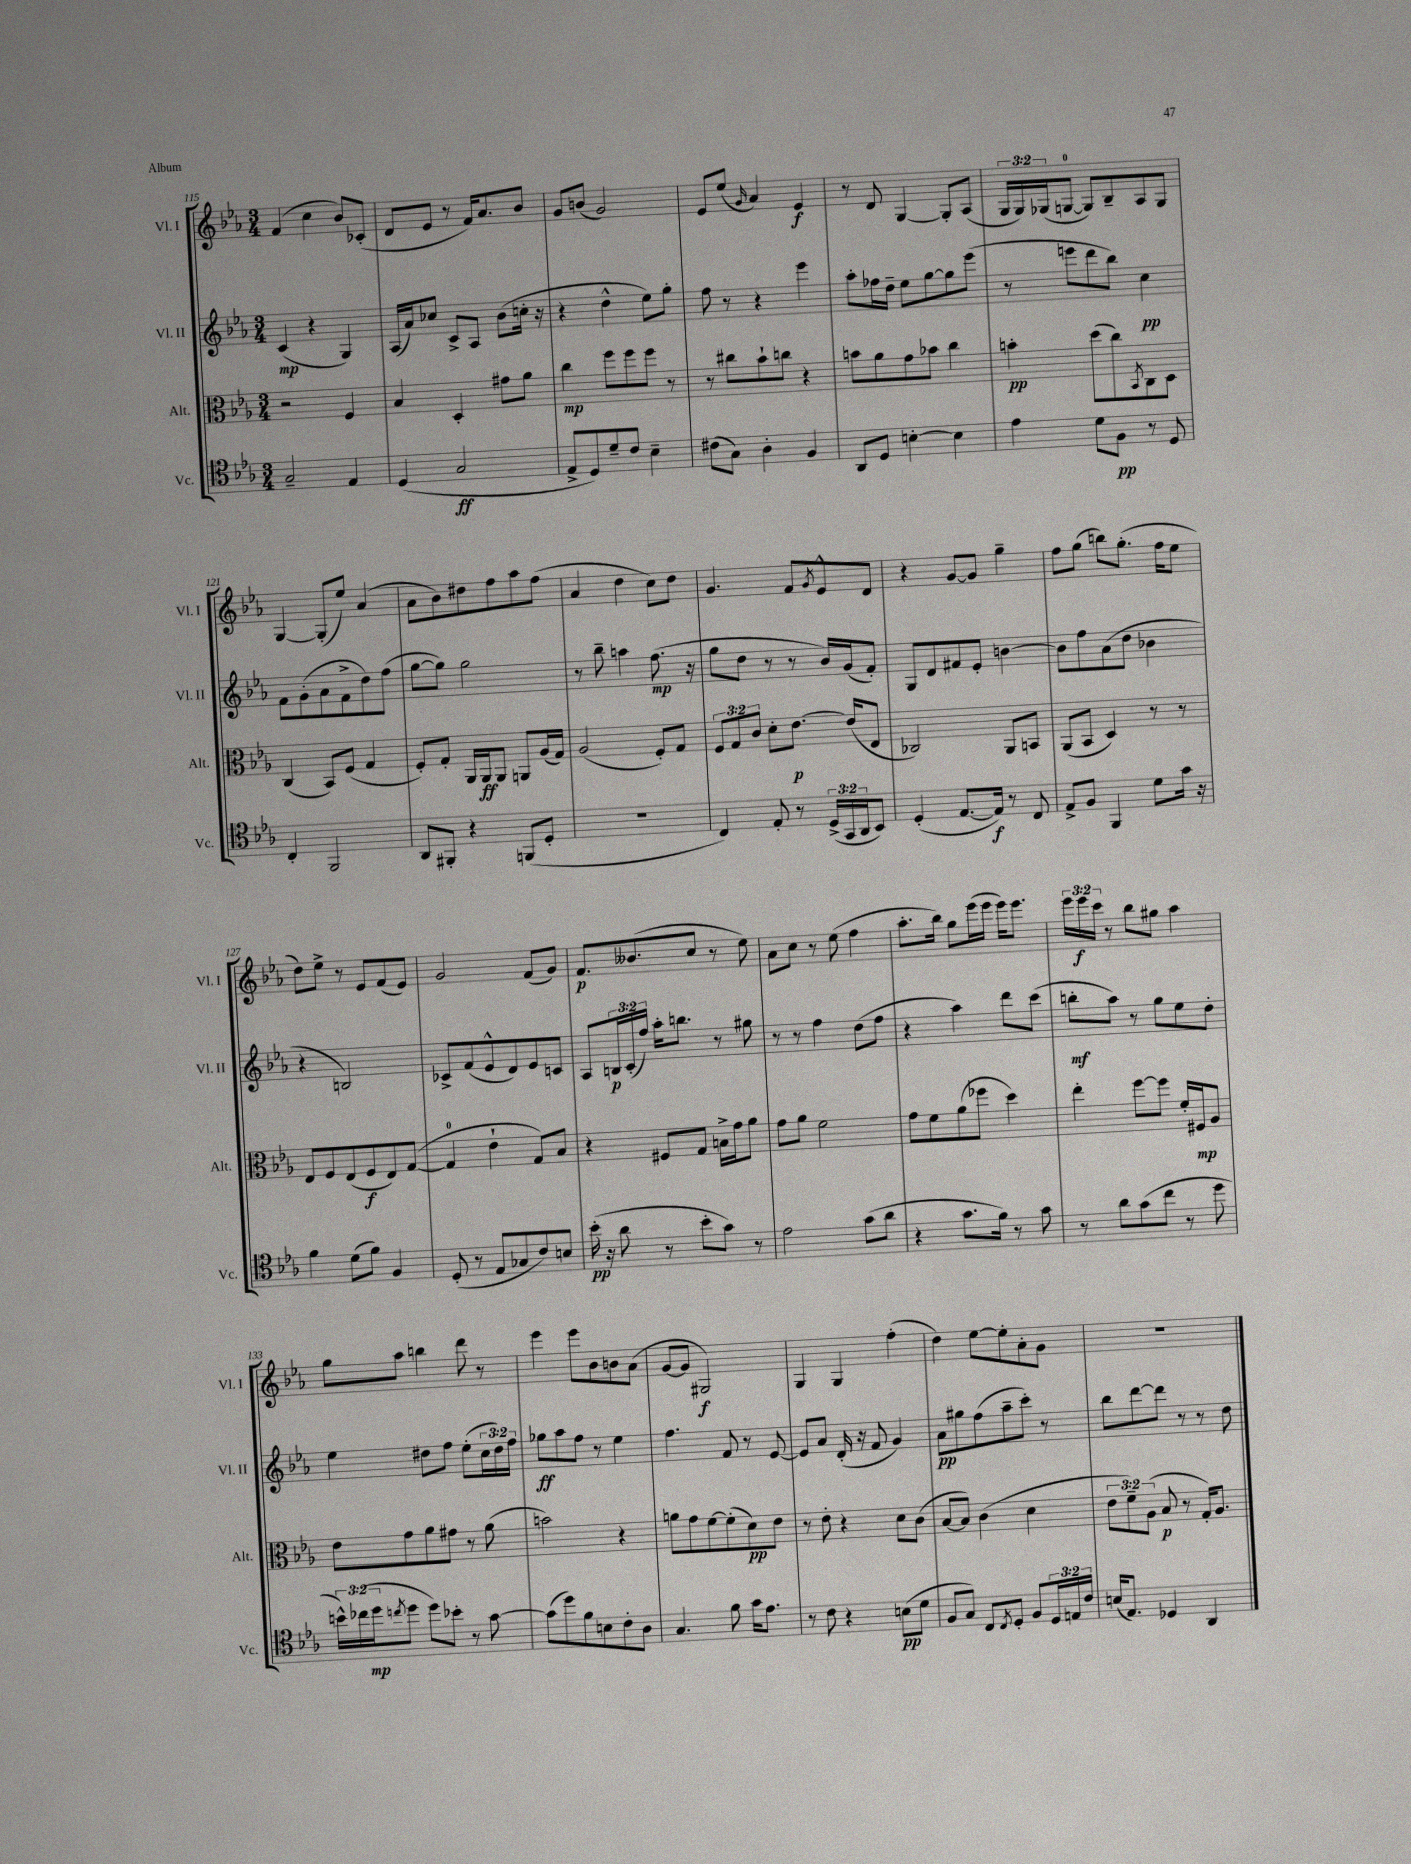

**kern	**dynam	**kern	**dynam	**kern	**dynam	**kern	**dynam
*part4	*part4	*part3	*part3	*part2	*part2	*part1	*part1
*staff4	*staff4	*staff3	*staff3	*staff2	*staff2	*staff1	*staff1
*I"Vc.	*	*I"Alt.	*	*I"Vl. II	*	*I"Vl. I	*
*I'Vc.	*	*I'Alt.	*	*I'Vl. II	*	*I'Vl. I	*
*clefC4	*	*clefC3	*	*clefG2	*	*clefG2	*
*k[b-e-a-]	*	*k[b-e-a-]	*	*k[b-e-a-]	*	*k[b-e-a-]	*
*M3/4	*	*M3/4	*	*M3/4	*	*M3/4	*
=115	=115	=115	=115	=115	=115	=115	=115
2G~/	.	2r	.	(4c/	mp	(4f/	.
.	.	.	.	4r	.	4cc\	.
4E-/	.	4F/	.	4G/)	.	8b-/L)	.
.	.	.	.	.	.	(8c-X'/J	.
=116	=116	=116	=116	=116	=116	=116	=116
(4D/	.	4B-/	.	(16A-/LL	.	8d/L	.
.	.	.	.	16a-/J)	.	.	.
.	.	.	.	8cc-X/J	.	8e-/J	.
2G/	ff	4D'/	.	8c^/L	.	8r	.
.	.	.	.	8A-/J	.	16f/KL)	.
.	.	.	.	.	.	8.a-/	.
.	.	8g#X\L	.	(8b-\L	.	.	.
.	.	8a-\J	.	16ccn'\Jk	.	8b-/J	.
.	.	.	.	16r	.	.	.
=117	=117	=117	=117	=117	=117	=117	=117
8E-^/L	.	4cc\	mp	4r	.	8g/L	.
8D/)	.	.	.	.	.	(8bn/J	.
8d~/	.	8ff\L	.	4dd^^\	.	2g/)	.
8c/J	.	8ff\	.	.	.	.	.
4B-~\	.	8ff\J	.	8ee-\L)	.	.	.
.	.	8r	.	8gg'\J	.	.	.
=118	=118	=118	=118	=118	=118	=118	=118
(8c#X\L	.	8r	.	8ff\	.	8e-/L	.
8G\J)	.	8cc#X\L	.	8r	.	(8ee-/J	.
.	.	.	.	.	.	16qqg/	.
4A-'\	.	8b-`\	.	4r	.	4a-/)	.
.	.	8ccn\J	.	.	.	.	.
4F/	.	4r	.	4eee-\	.	4e-/	f
=119	=119	=119	=119	=119	=119	=119	=119
8AA-/L	.	8bn\L	.	8aa-'\L	.	8r	.
8D/J	.	8a-\	.	16ff-X\L	.	8d/	.
.	.	.	.	16dd~\JJ	.	.	.
[4Bn'\	.	8g\	.	8ee-\L	.	[4G/	.
.	.	8b-X\J	.	[8gg\	.	.	.
4B\]	.	4cc\	.	8gg\]	.	8G'/L]	.
.	.	.	.	(8eee-\J	.	(8A-/J	.
=120	=120	=120	=120	=120	=120	=120	=120
4e-\	.	4bn'\	pp	8r	.	24G/LL	.
.	.	.	.	.	.	24G/)	.
.	.	.	.	.	.	(24G-X/J	.
.	.	.	.	8eeen\L	.	[8Gn/J	.
8d\L	.	(8dd\L	.	8ddd\	.	8G/L])	.
8F\J	pp	8cc\)	.	8bb-\J)	.	8B-~/	.
.	.	8qBB-/	.	.	.	.	.
8r	.	8C\	.	4cc\	pp	8A-/	.
8D/	.	8D\J	.	.	.	8G/J	.
!!LO:LB:g=z
=121	=121	=121	=121	=121	=121	=121	=121
4C'/	.	(4C/	.	8f\L	.	[4G/	.
.	.	.	.	(8g'\	.	.	.
2FF/	.	8BB-/L)	.	8a-\	.	(8G'/L]	.
.	.	(8F/J	.	8f^\	.	8ee-/J)	.
.	.	4G/	.	8dd\)	.	(4a-/	.
.	.	.	.	(8ff\J	.	.	.
=122	=122	=122	=122	=122	=122	=122	=122
8AA-/L	.	8F'/L)	.	[8gg\L	.	8a-\L	.
8FF#X'/J	.	8G'/J	.	8gg\J])	.	8b-\)	.
4r	.	16AA-/LL	.	2gg\	.	8dd#X\	.
.	.	16AA-/J	ff	.	.	.	.
.	.	8AA-/J	.	.	.	8ff\	.
(8FFn/L	.	8AAn/L	.	.	.	8aa-\	.
8D'/J	.	(16A-/L	.	.	.	(8ff\J	.
.	.	16G/JJ)	.	.	.	.	.
=123	=123	=123	=123	=123	=123	=123	=123
2.r	.	(2A-/	.	8r	.	4a-/	.
.	.	.	.	8bb-~\	.	.	.
.	.	.	.	4aan\	.	4dd\	.
.	.	8F'/L)	.	(8.ff\	mp	8cc\L)	.
.	.	8G/J	.	.	.	8dd\J	.
.	.	.	.	16r	.	.	.
=124	=124	=124	=124	=124	=124	=124	=124
4C/)	.	12F/L	.	8gg\L	.	4.g/	.
.	.	12G/	.	.	.	.	.
.	.	.	.	8dd\J	.	.	.
.	.	12c/J	.	.	.	.	.
8E-'/	.	8d'\L	.	8r	.	.	.
8r	.	[8.e-\J	p	8r	.	8f/L	.
.	.	.	.	.	.	8qg/	.
(24D^/LL	.	.	.	16b-/LL)	.	8e-^^/	.
24GG/	.	.	.	.	.	.	.
.	.	(16e-/KL]	.	(16g/J	.	.	.
24AA-/J	.	.	.	.	.	.	.
8BB-/J)	.	8E-/J	.	8f'/J)	.	8d/J	.
=125	=125	=125	=125	=125	=125	=125	=125
(4D'/	.	2C-X/)	.	8G/L	.	4r	.
.	.	.	.	8d/	.	.	.
[8.E-/L	.	.	.	8f#X/	.	[8g/L	.
.	.	.	.	8e-'/J	.	8g/J]	.
16E-/Jk])	f	.	.	.	.	.	.
8r	.	8AA-/L	.	[4bn\	.	4gg~\	.
8C/	.	8BBn/J	.	.	.	.	.
=126	=126	=126	=126	=126	=126	=126	=126
8E-^/L	.	(8AA-/L	.	8b\L]	.	8ff\L	.
8F/J	.	8BB-/J	.	8ff\	.	(8gg\J	.
4FF/	.	4D/)	.	(8a-\	.	8bbn\L)	.
.	.	.	.	8dd\J	.	(8.gg'\J	.
8d\L	.	8r	.	4b-X\	.	.	.
.	.	.	.	.	.	16ff\KL	.
16g\Jk	.	8r	.	.	.	8ee-\J	.
16r	.	.	.	.	.	.	.
!!LO:LB:g=z
=127	=127	=127	=127	=127	=127	=127	=127
4f\	.	8E-/L	.	4r	.	8dd\L)	.
.	.	8F/	.	.	.	8ee-^\J	.
(8d\L	.	(8E-/	.	2Bn/)	.	8r	.
8f\J)	.	8F/	f	.	.	8e-/L	.
4F/	.	8E-/)	.	.	.	(8f/	.
.	.	([8G/J	.	.	.	8e-/J)	.
=128	=128	=128	=128	=128	=128	=128	=128
(8D'/	.	4G/]	.	8c-X^/L	.	2g/	.
8r	.	.	.	(8f/	.	.	.
8E-/L	.	4e-`\	.	8e-^^/	.	.	.
8G-X/	.	.	.	8d/)	.	.	.
8c/)	.	8G/L)	.	8e-/	.	(8f/L	.
8Bn/J	.	8B-/J	.	8cn/J	.	8g/J)	.
=129	=129	=129	=129	=129	=129	=129	=129
(16b-'\	pp	4r	.	8A-/L	.	8.f/L	p
16r	.	.	.	.	.	.	.
8a-\	.	.	.	24Bn/L	p	.	.
.	.	.	.	(24c'/	.	.	.
.	.	.	.	.	.	(8.b--X/	.
.	.	.	.	24ff/JJ)	.	.	.
8r	.	8F#X/L	.	16aa-'\KL	.	.	.
.	.	.	.	8.bbn\J	.	.	.
8b-'\L	.	8G/J	.	.	.	8cc/J	.
8g\J)	.	16Bn^\LL	.	8r	.	8r	.
.	.	16g\J	.	.	.	.	.
8r	.	8a-\J	.	8gg#X\	.	8ee-\)	.
=130	=130	=130	=130	=130	=130	=130	=130
2e-\	.	8g\L	.	8r	.	8a-\L	.
.	.	8a-\J	.	8r	.	8cc\J	.
.	.	2f\	.	4ff\	.	8r	.
.	.	.	.	.	.	(8ee-\	.
(8g\L	.	.	.	(8dd\L	.	4ff\	.
8a-\J	.	.	.	8ff\J	.	.	.
=131	=131	=131	=131	=131	=131	=131	=131
4r	.	8g\L	.	4r	.	8.aa-'\L	.
.	.	8f\	.	.	.	.	.
.	.	.	.	.	.	16bb-\Jk)	.
8.g\L	.	(8a-\	.	4aa-\)	.	8gg\L	.
.	.	8ff-X\J	.	.	.	(16eee-\L	.
16f\Jk)	.	.	.	.	.	16eee-\JJ	.
8r	.	4dd\)	.	8ddd\L	.	16eee-\KL)	.
.	.	.	.	.	.	8.eee-\J	.
8g\	.	.	.	(8ccc\J	.	.	.
=132	=132	=132	=132	=132	=132	=132	=132
8r	.	4ee-'\	.	8bbn'\L	mf	24eee-\LL	.
.	.	.	.	.	.	24eee-\	f
.	.	.	.	.	.	24ccc\JJ	.
8a-\L	.	.	.	8aa-\J)	.	8r	.
(8g\	.	[8ff\L	.	8r	.	8bb-\L	.
8cc\J	.	8ff\J]	.	8gg\L	.	8gg#X\J	.
8r	.	16f'/LL	.	8ee-\	.	4aa-\	.
.	.	16F#X/J	mp	.	.	.	.
8dd\	.	8A-/J	.	8dd'\J	.	.	.
!!LO:LB:g=z
=133	=133	=133	=133	=133	=133	=133	=133
24bn^^\LL)	.	8e-\L	.	4ee-\	.	8gg\L	.
(24cc-X\	.	.	.	.	.	.	.
24dd\J	mp	.	.	.	.	.	.
8qccn/	.	.	.	.	.	.	.
8dd\J	.	8g\	.	.	.	8aa-\J	.
8dd\L)	.	8a-\	.	8dd#X\L	.	4bbn\	.
8b-X'\J	.	8g#X\J	.	8ff\J	.	.	.
8r	.	8r	.	(8ee-'\L	.	8ddd\	.
[8g\	.	(8a-\	.	24cc\L	.	8r	.
.	.	.	.	24dd#\)	.	.	.
.	.	.	.	24ff\JJ	.	.	.
=134	=134	=134	=134	=134	=134	=134	=134
(8g\L]	.	2bn\)	.	8gg-X\L	ff	4eee-\	.
8dd\)	.	.	.	8aa-\	.	.	.
8f\	.	.	.	8ff\J	.	8eee-\L	.
8Bn\	.	.	.	8r	.	8b-\	.
8c'\	.	4r	.	4ee-\	.	8bn\	.
8A-\J	.	.	.	.	.	(8a-\J	.
=135	=135	=135	=135	=135	=135	=135	=135
4.G/	.	8an\L	.	4.ff\	.	[8g/L	.
.	.	8g\	.	.	.	8g/J]	.
.	.	[8f\	.	.	.	2G#X/)	f
8f\	.	(8f'\]	.	8f/	.	.	.
16g\KL	.	8d\)	pp	8r	.	.	.
8.e-\J	.	.	.	.	.	.	.
.	.	8e-\J	.	[8e-/	.	.	.
=136	=136	=136	=136	=136	=136	=136	=136
8r	.	8r	.	8e-/L]	.	4G/	.
8c\	.	8e-'\	.	8a-/J	.	.	.
4r	.	4r	.	(16d'/	.	4G/	.
.	.	.	.	16r	.	.	.
.	.	.	.	8f/	.	.	.
(8Bn\L	pp	8d\L	.	4g/)	.	(4ff'\	.
8d\J	.	(8c\J	.	.	.	.	.
=137	=137	=137	=137	=137	=137	=137	=137
8F/L	.	[8B-/L	.	8a-\L	pp	4dd\)	.
8G/J)	.	8B-/J])	.	8gg#X\	.	.	.
8C/L	.	(4c\	.	(8ff\	.	[8ee-\L	.
8qC/	.	.	.	.	.	.	.
8D'/J	.	.	.	8aa-~\	.	8ee-'\]	.
8F/L	.	4d\	.	8ccc'\J)	.	8a-'\	.
24D/L	.	.	.	8r	.	8g\J	.
24En/	.	.	.	.	.	.	.
24c/JJ	.	.	.	.	.	.	.
=138	=138	=138	=138	=138	=138	=138	=138
(16Bn/KL	.	12e-\L	.	8bb-\L	.	2.r	.
8.E-/J)	.	.	.	.	.	.	.
.	.	12f~\)	.	.	.	.	.
.	.	.	.	[8ddd\	.	.	.
.	.	(12A-\J	.	.	.	.	.
4D-X/	.	8B-/	p	8ddd\J]	.	.	.
.	.	8r	.	8r	.	.	.
4AA-/	.	16G'/KL)	.	8r	.	.	.
.	.	8.A-/J	.	.	.	.	.
.	.	.	.	8dd\	.	.	.
==	==	==	==	==	==	==	==
*-	*-	*-	*-	*-	*-	*-	*-
